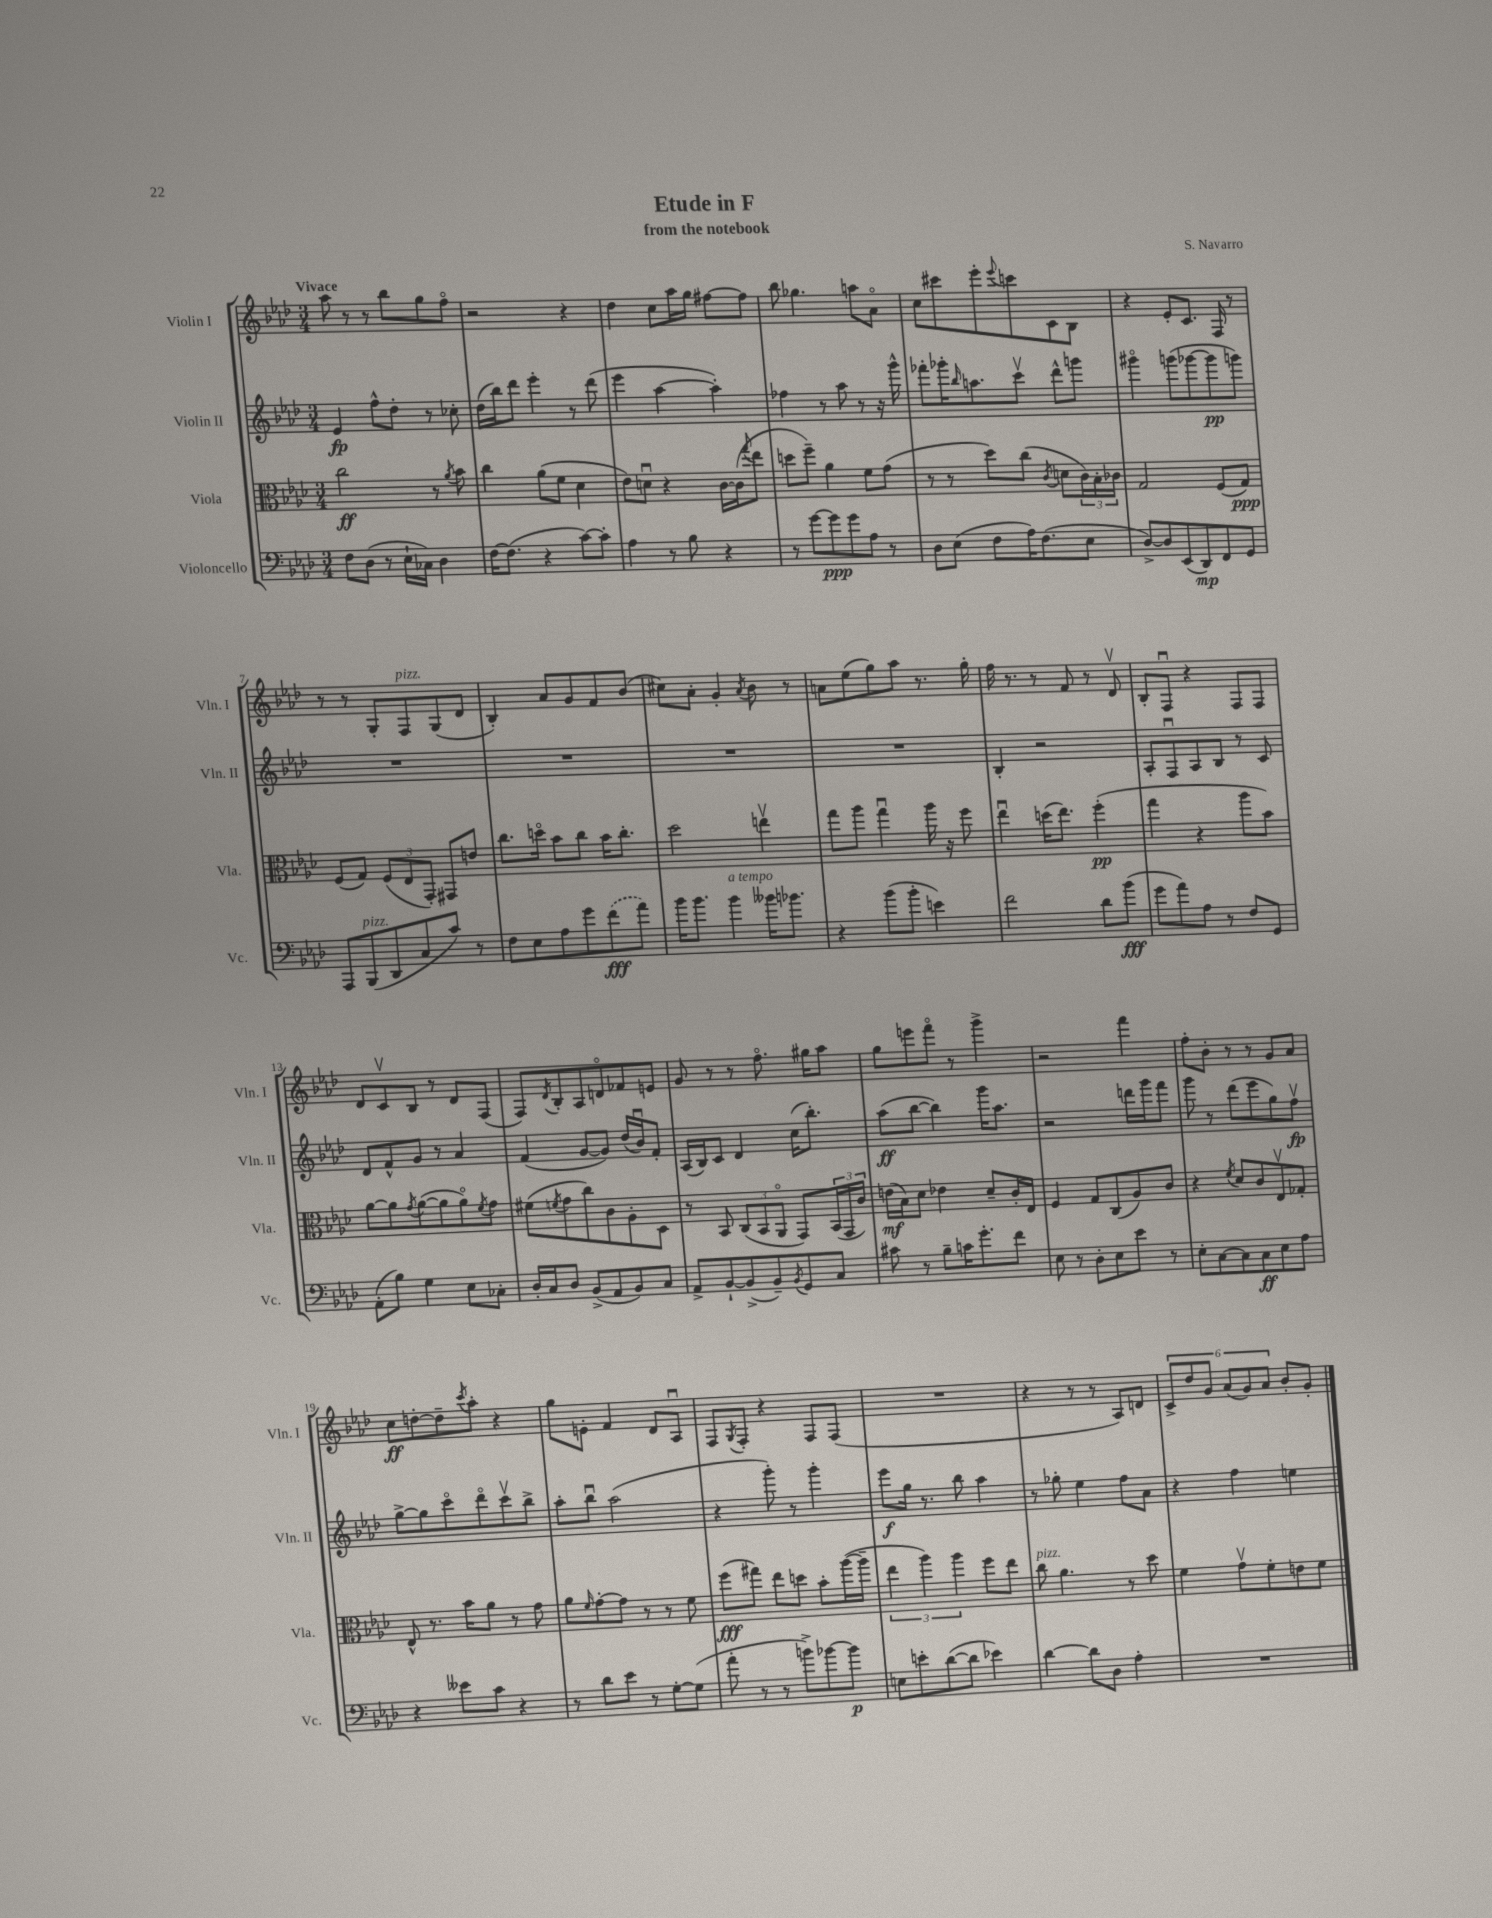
\header { title = "Etude in F" composer = "S. Navarro" subtitle = "from the notebook" }
<<
\new StaffGroup <<
\new Staff = "s0" \with { instrumentName = "Violin I" shortInstrumentName = "Vln. I" } {
    \clef treble \key aes \major \numericTimeSignature \time 3/4 \tempo "Vivace"
    aes''8 r8 r8 bes''8 g''8 f''8\flageolet |
    r2 r4 |
    des''4 c''8 aes''16 g''16 fis''8~ fis''8 |
    bes''8 ges''4. a''8 aes'8\flageolet |
    c''8 cis'''8 ees'''8-. \appoggiatura { ees'''8 } c'''8 c'8 bes8 |
    r4 ees'8-. c'8. f16 r8 |
    r8 r8 g8-. f8^\markup { \italic "pizz." } g8( des'8 |
    bes4-.) aes'8 g'8 f'8 bes'8( |
    cis''8) aes'8-. g'4-. \acciaccatura { aes'8 } bes'8 r8 |
    a'8 ees''8( g''8) aes''8 r8. g''16-. |
    f''16 r8. r8 f'8 r8 des'8\upbow |
    bes8-. f8\downbow r4 f8 f8 |
    des'8 c'8\upbow bes8 r8 des'8 f8( |
    f8) \acciaccatura { des'8 } bes8-. aes8 d'8\flageolet fes'8 e'8 |
    g'8 r8 r8 f''8.\flageolet gis''16 aes''8 |
    g''8 e'''8 f'''8\flageolet r8 g'''4-> |
    r2 f'''4 |
    f''8-. bes'8-. r8 r8 g'8 aes'8 |
    c''8\ff d''8~-. d''8-- \acciaccatura { c'''8 } aes''8-. r4 |
    g''8 e'8-. f'4 des'8 aes8\downbow |
    f8 \acciaccatura { g8 } f8-. r4 f8 f8( |
    R2. |
    r4 r8 r8 aes8) d'8 |
    \tuplet 6/4 { c'8-> des''8 g'8 aes'8( g'8) aes'8 } bes'8-. g'8-. \bar "|." |
}
\new Staff = "s1" \with { instrumentName = "Violin II" shortInstrumentName = "Vln. II" } {
    \clef treble \key aes \major \numericTimeSignature \time 3/4
    ees'4\fp f''8-^ des''8-. r8 ces''8-. |
    des''16( bes''16) des'''8 ees'''4-. r8 des'''8( |
    ees'''4 aes''4~ aes''4-.) |
    fes''4 r8 aes''8 r8 r16 g'''16-^ |
    fes'''8-. ges'''16-. \grace { bes''16 } a''8. c'''8\upbow des'''8-^ g'''8 |
    gis'''4\flageolet g'''8( ges'''8~ ges'''8\pp g'''8) |
    R2. |
    R2. |
    R2. |
    R2. |
    bes4-. r2 |
    aes8-. f8\downbow aes8 bes8 r8 c'8 |
    des'8 f'8-^ g'8 r8 aes'4 |
    f'4( g'8~ g'8) des''16( bes'16\downbow) f'8-. |
    aes16( bes16) c'8 des'4 c''16( bes''8.-.) |
    aes''8\ff( bes''8~ bes''4) g'''16 aes''8. |
    r2 d'''16 g'''16 f'''8 |
    g'''8 r8 des'''8( ees'''8 g''8) f''8\upbow\fp |
    g''8~-> g''8 c'''8\flageolet des'''8\flageolet c'''8\upbow bes''8-> |
    aes''8-. bes''8\downbow aes''2( |
    r4 g'''8-.) r8 g'''4-. |
    ees'''8\f g''16 r8. bes''8 aes''4 |
    r8 ges''8-. ees''4 f''8 aes'8 |
    r4 f''4 e''4 \bar "|." |
}
\new Staff = "s2" \with { instrumentName = "Viola" shortInstrumentName = "Vla." } {
    \clef alto \key aes \major \numericTimeSignature \time 3/4
    c''2\ff r8 \acciaccatura { aes'8 } bes'8 |
    c''4 aes'8( f'8 des'4 |
    ees'8) d'8\downbow r4 c'16~ c'16( \appoggiatura { g''8 } ees''8 |
    d''8 f''8--) aes'4 f'8 g'8( |
    r8 r8 des''8) c''8( \acciaccatura { c'8 } d'8 \tuplet 3/2 { c'16) bes16-. ces'16 } |
    g2 f8( g8\ppp) |
    f8( g8) \tuplet 3/2 { f8( ees8 g,8-.) } gis,8 e'8 |
    c''8. d''16\flageolet bes'8 c''8 bes'16 c''8.-. |
    des''2 e''4\upbow |
    g''8 aes''8 g''4\downbow aes''16 r16 f''8 |
    ees''4\downbow d''16( ees''8.) f''4-.\pp( |
    g''4 r4 aes''8 bes'8) |
    aes'8~ aes'8 \acciaccatura { g'8 } aes'8~( aes'8 aes'8\flageolet) \acciaccatura { f'8 } g'8 |
    fis'8( \acciaccatura { f'8 } g'8 c''8) c'8 aes8-. des8 |
    r8 bes,8 \tuplet 3/2 { c8( bes,8 aes,8\flageolet } g,8) \tuplet 3/2 { bes,16( g,16 c'16) } |
    e'16\mf( bes16) des'8 ees'4 des'8-- c'16-. ees16 |
    f4 g8 c8( aes8) c'8 |
    r4 \acciaccatura { f'8 } des'8 c'8 ees8\upbow ges8-. |
    ees8-^ r8. bes'16 aes'8 r8 g'8 |
    aes'8 \grace { f'16 } g'8~-. g'8 r8 r8 f'8 |
    f''8\fff( gis''8) ees''8 d''8 bes'8-. aes''16~( aes''16-- |
    \tuplet 3/2 { ees''4 aes''4) aes''4 } f''8 ees''8 |
    c''8^\markup { \italic "pizz." } aes'4. r8 des''8 |
    f'4 g'8\upbow f'8-. e'8 f'8 \bar "|." |
}
\new Staff = "s3" \with { instrumentName = "Violoncello" shortInstrumentName = "Vc." } {
    \clef bass \key aes \major \numericTimeSignature \time 3/4
    f8 des8( r8 ees16-! ces16) des4 |
    f16~ f8.( r4 c'8~) c'8-. |
    aes4 r8 bes8 r4 |
    r8 g'8~ g'8\ppp g'8 aes8 r8 |
    des8 ees8( f8 aes16) f8.( ees8 |
    des8~->) des8 ees,8( des,8\mp) f,8 g,8 |
    aes,,8 bes,,8^\markup { \italic "pizz." }( des,8 c8 c'8) r8 |
    f8 ees8 aes8 g'8 \once \slurDashed f'8\fff( aes'8) |
    bes'16 bes'8. bes'4^\markup { \italic "a tempo" } beses'16 bes'8. |
    r4 bes'8( bes'8-. e'4) |
    f'2 des'8 bes'8\fff( |
    g'8 aes'8) aes8 r8 f8 g,8 |
    aes,8-.( bes8) g4 ees8 ces8-. |
    des16-. c16 des8 bes,8->( aes,8 bes,8) c8 |
    aes,8-> bes,8~-! bes,8->( bes,8--) \acciaccatura { bes,8 } g,8 c8 |
    cis'8 r8 bes8-- c'16 g'8.-. f'8 |
    ees8 r8 des8-. ees8 ees'8 r8 |
    ees8-. c8~ c8 c8\ff ees8 aes8 |
    r4 eeses'8 c'8 r4 |
    r8 des'8 ees'8 r8 g8~-. g8( |
    aes'8-. r8 r8 b'8->) bes'8~ bes'8\p |
    e8 e'8-. des'8~( des'8 ees'4) |
    des'4~ des'8 des8 aes4-. |
    R2. \bar "|." |
}
>>
>>
